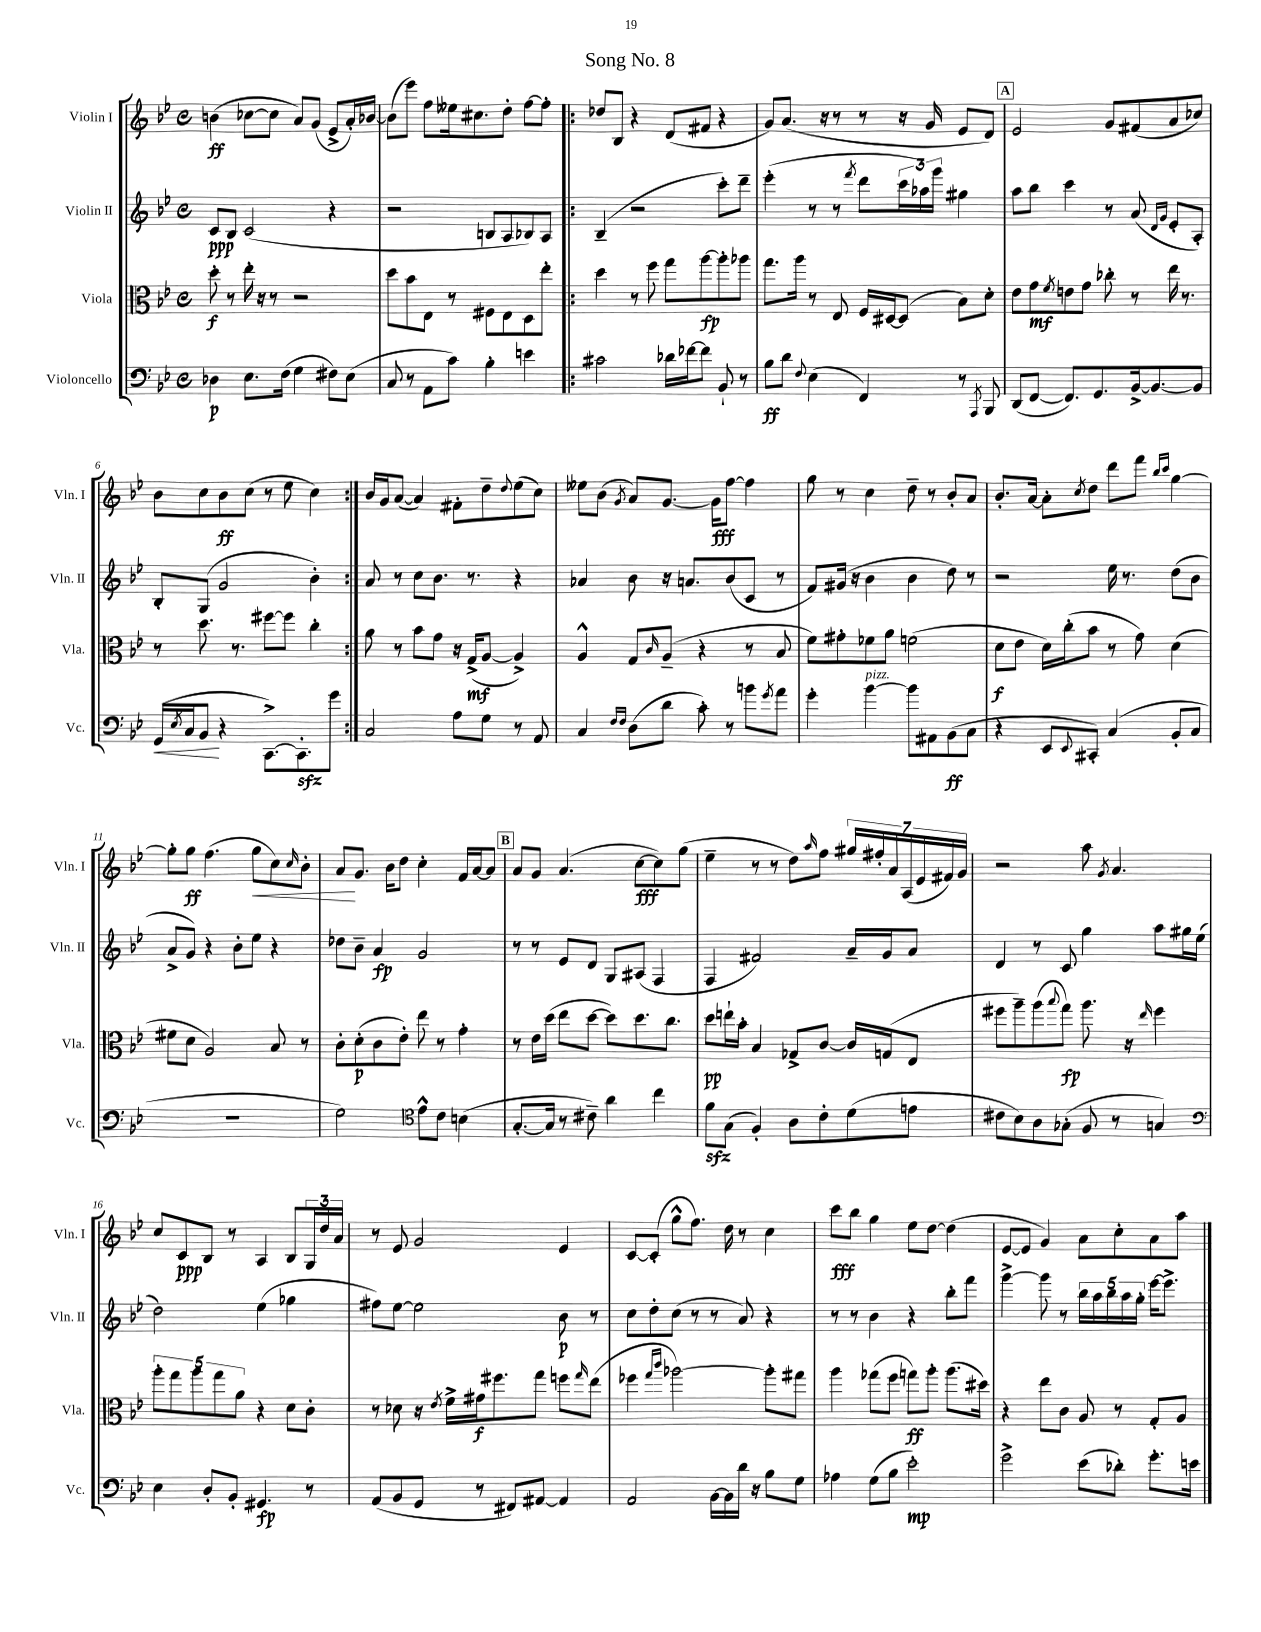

**kern	**dynam	**kern	**dynam	**kern	**dynam	**kern	**dynam
*part4	*part4	*part3	*part3	*part2	*part2	*part1	*part1
*staff4	*staff4	*staff3	*staff3	*staff2	*staff2	*staff1	*staff1
*I"Violoncello	*	*I"Viola	*	*I"Violin II	*	*I"Violin I	*
*I'Vc.	*	*I'Vla.	*	*I'Vln. II	*	*I'Vln. I	*
*clefF4	*	*clefC3	*	*clefG2	*	*clefG2	*
*k[b-e-]	*	*k[b-e-]	*	*k[b-e-]	*	*k[b-e-]	*
*M4/4	*	*M4/4	*	*M4/4	*	*M4/4	*
*met(c)	*	*met(c)	*	*met(c)	*	*met(c)	*
=1	=1	=1	=1	=1	=1	=1	=1
4D-X\	p	8dd'\	f	8c/L	ppp	(4bn\	ff
.	.	8r	.	8B-/J	.	.	.
8.E-\L	.	16ee-'\	.	(2c/	.	[8cc-X\L	.
.	.	16r	.	.	.	.	.
.	.	8r	.	.	.	8cc-\J]	.
(16F\Jk	.	.	.	.	.	.	.
4G\	.	2r	.	.	.	8a/L)	.
.	.	.	.	.	.	(8g/J	.
8F#X\L)	.	.	.	4r	.	8e-^/L	.
(8E-\J	.	.	.	.	.	16a'/L)	.
.	.	.	.	.	.	[16b-X/JJ	.
=2	=2	=2	=2	=2	=2	=2	=2
8C/	.	8dd\L	.	2r	.	(8b-\L]	.
8r	.	8b-\	.	.	.	8eee-\J)	.
8AA\L	.	8E-\J	.	.	.	8ff\L	.
8c\J)	.	8r	.	.	.	16ee--X\k	.
.	.	.	.	.	.	8.cc#X\	.
4B-'\	.	8F#X\L	.	8Bn/L	.	.	.
.	.	8E-\	.	8A/	.	8dd'\J	.
4en\	.	8D\	.	8B-X/)	.	[8ff\L	.
.	.	8ee-'\J	.	8A/J	.	8ff'\J]	.
=3!|:	=3!|:	=3!|:	=3!|:	=3!|:	=3!|:	=3!|:	=3!|:
2c#X\	.	4dd\	.	(4B-~/	.	8dd-X/L	.
.	.	.	.	.	.	8B-/J	.
.	.	8r	.	2r	.	4r	.
.	.	8ff\	.	.	.	.	.
16d-X\LL	.	8gg\L	.	.	.	(8d/L	.
[16f-X\J	.	.	.	.	.	.	.
8f-\J]	.	[8aa\	fp	.	.	8f#X/J	.
8BB-`/	.	8aa'\]	.	8ccc'\L)	.	4r	.
8r	.	8aa-X\J	.	8ddd~\J	.	.	.
=4	=4	=4	=4	=4	=4	=4	=4
8B-\L	ff	8.gg\L	.	(4eee-'\	.	8g/L)	.
8d\J	.	.	.	.	.	(8.a/J	.
.	.	16aa\Jk	.	.	.	.	.
8qqF/	.	.	.	.	.	.	.
(4E-\	.	8r	.	8r	.	.	.
.	.	.	.	.	.	16r	.
.	.	8E-/	.	8r	.	8r	.
.	.	.	.	8qfff/	.	.	.
4FF/)	.	16F/LL	.	8ddd\L	.	8r	.
.	.	[16D#X/J	.	.	.	.	.
.	.	(8D#/J]	.	24ccc\L	.	16r	.
.	.	.	.	24aa-X\)	.	.	.
.	.	.	.	.	.	16g/	.
.	.	.	.	24ggg\JJ	.	.	.
8r	.	8B-\L)	.	4gg#X\	.	8e-/L	.
8qAAA/	.	.	.	.	.	.	.
8BBB-/	.	8d'\J	.	.	.	8d/J)	.
!!LO:REH:place=s1:t=A
=5	=5	=5	=5	=5	=5	=5	=5
(8DD/L	.	8e-\L	.	8aa\L	.	2e-/	.
[8FF/J	.	8g\	mf	8bb-\J	.	.	.
.	.	8qf/	.	.	.	.	.
8.FF/L])	.	8en\	.	4ccc\	.	.	.
.	.	8g\J	.	.	.	.	.
8.GG/	.	.	.	.	.	.	.
.	.	8cc-X'\	.	8r	.	8g/L	.
[16BB-^/k	.	8r	.	(8a/	.	(8f#X/	.
8.BB-/_	.	.	.	.	.	.	.
.	.	.	.	16qqd/LL	.	.	.
.	.	.	.	16qqg/JJ	.	.	.
.	.	16ee-\	.	8e-'/L	.	8a/	.
.	.	8.r	.	.	.	.	.
8BB-/J]	.	.	.	8A'/J)	.	8cc-X/J)	.
!!LO:LB:g=z
=6	=6	=6	=6	=6	=6	=6	=6
!	!LO:HP:b	!	!	!	!	!	!
(16GG/LL	<	8r	.	8B-'/L	.	8b-\L	.
8qE-/	.	.	.	.	.	.	.
16C/J	.	.	.	.	.	.	.
8BB-/J	.	8.dd\	.	(8G/J	.	8cc\	.
4r	[	.	.	2g/	.	8b-\	ff
.	.	8.r	.	.	.	.	.
.	.	.	.	.	.	(8cc\J	.
[8.CC^\L)	.	[8ff#X\L	.	.	.	8r	.
.	.	8ff#\J]	.	.	.	8ee-\	.
8.CCzz'\]	.	.	.	.	.	.	.
.	.	4cc'\	.	4b-'\)	.	4cc\)	.
8g\J	.	.	.	.	.	.	.
=7:|!	=7:|!	=7:|!	=7:|!	=7:|!	=7:|!	=7:|!	=7:|!
2C/	.	8a\	.	8a/	.	16b-/LL	.
.	.	.	.	.	.	16g/J	.
.	.	8r	.	8r	.	([8a/J	.
.	.	8b-\L	.	8cc\L	.	4a/])	.
.	.	8g\J	.	8.b-\J	.	.	.
8A\L	.	16r	.	.	.	8f#X'\L	.
.	.	(16G^/KL	mf	8.r	.	.	.
8G\J	.	[8A/J	.	.	.	8dd~\	.
.	.	.	.	.	.	8qqdd/	.
8r	.	4A^/])	.	4r	.	(8ee-\	.
8AA/	.	.	.	.	.	8cc\J)	.
=8	=8	=8	=8	=8	=8	=8	=8
4C/	.	4A^^/	.	4a-X/	.	8ee--X\L	.
.	.	.	.	.	.	(8b-\J	.
16qqF/LL	.	.	.	.	.	.	.
16qqF/JJ	.	.	.	.	.	8qg/	.
(8D\L	.	8G/L	.	8b-\	.	8a/L)	.
.	.	16qqc/	.	.	.	.	.
8d\J	.	(8A~/J	.	16r	.	[8.g/J	.
.	.	.	.	8.an/L	.	.	.
8c'\)	.	4r	.	.	.	.	.
.	.	.	.	.	.	16g\KL]	fff
8r	.	.	.	(8b-/	.	[8ff\J	.
8bn\L	.	8r	.	8c/J	.	4ff\]	.
8qg/	.	.	.	.	.	.	.
8a\J	.	8B-/	.	8r	.	.	.
=9	=9	=9	=9	=9	=9	=9	=9
4g'\	.	8f\L)	.	8f/L)	.	8gg\	.
.	.	8g#X'\	.	(16g#X/Jk	.	8r	.
.	.	.	.	16r	.	.	.
!LO:TX:a:i:t=pizz.	!	!	!	!	!	!	!
[4b-\	.	8f-X\	.	4b-\	.	4cc\	.
.	.	8a\J	.	.	.	.	.
8b-\L]	.	(2fn\	.	4b-\	.	8dd~\	.
8AA#X\	.	.	.	.	.	8r	.
(8BB-\	ff	.	.	8dd\)	.	8b-'/L	.
8C\J	.	.	.	8r	.	8a/J	.
=10	=10	=10	=10	=10	=10	=10	=10
4r	.	8d\L	f	2r	.	8.b-'/L	.
.	.	8e-\J	.	.	.	.	.
.	.	.	.	.	.	[16a/Jk	.
8EE-/L	.	16d\LL)	.	.	.	8a'\L]	.
.	.	(16cc'\J	.	.	.	.	.
8qqEE-/	.	.	.	.	.	8qcc/	.
8CC#X'/J)	.	8b-\J	.	.	.	8dd\J	.
(4C/	.	8r	.	16ee-\	.	8ddd\L	.
.	.	.	.	8.r	.	.	.
.	.	8g\)	.	.	.	8fff\J	.
.	.	.	.	.	.	16qqbb-/LL	.
.	.	.	.	.	.	16qqccc/JJ	.
8BB-'/L	.	(4d\	.	(8dd\L	.	[4gg\	.
8C/J	.	.	.	8b-\J	.	.	.
!!LO:LB:g=z
=11	=11	=11	=11	=11	=11	=11	=11
1r	.	8f#X\L	.	8a^/L	.	8gg'\L]	.
.	.	8d\J	.	8g/J)	.	8gg\J	ff
.	.	2A/)	.	4r	.	(4.ff\	.
.	.	.	.	8b-'\L	.	.	.
!	!	!	!	!	!	!	!LO:HP:b
.	.	.	.	8ee-\J	.	8gg\L	<
.	.	8B-/	.	4r	.	8cc\)	.
.	.	.	.	.	.	16qqcc/	.
.	.	8r	.	.	.	8b-'\J	.
=12	=12	=12	=12	=12	=12	=12	=12
2G\)	.	8c'\L	.	8dd-X\L	.	8a/L	.
.	.	(8d'\	p	8b-~\J	.	8.g/J	[
.	.	8c\	.	4a/	fp	.	.
.	.	.	.	.	.	16b-\KL	.
.	.	8e-'\J)	.	.	.	8dd\J	.
*clefC4	*	*	*	*	*	*	*
8e-^^\L	.	8ee-\	.	2g/	.	4cc'\	.
8c\J	.	8r	.	.	.	.	.
(4Bn\	.	4g'\	.	.	.	16f/LL	.
.	.	.	.	.	.	[16a/J	.
.	.	.	.	.	.	8a/J]	.
!!LO:REH:place=s1:t=B
=13	=13	=13	=13	=13	=13	=13	=13
[8.G'/L	.	8r	.	8r	.	8a/L	.
.	.	16e-\LL	.	8r	.	8g/J	.
16G/Jk]	.	(16dd\JJ	.	.	.	.	.
8r	.	8ee-\L	.	8e-/L	.	(4.a/	.
8c#X~\)	.	[8dd\J	.	8d/J	.	.	.
4a\	.	8dd\L])	.	8G/L	.	.	.
.	.	8.dd\	.	(8A#X/J	.	[8cc\L	fff
4cc\	.	.	.	4F/	.	8cc\])	.
.	.	8.cc\J	.	.	.	.	.
.	.	.	.	.	.	(8gg\J	.
=14	=14	=14	=14	=14	=14	=14	=14
8fzz\L	.	8dd\L	pp	4F/	.	4ee-~\	.
(8G\J	.	16een`\L	.	.	.	.	.
.	.	16b-'\JJ	.	.	.	.	.
4F'/)	.	4B-/	.	2f#X/)	.	8r	.
.	.	.	.	.	.	8r	.
8A\L	.	8G-X^/L	.	.	.	8dd\L)	.
.	.	.	.	.	.	16qqaa/	.
8c'\	.	[8c/J	.	.	.	8ff\J	.
(8d\	.	16c/LL]	.	16a~/LL	.	28gg#X/LL	.
.	.	.	.	.	.	28ff#X'/	.
.	.	(16Gn/J	.	16g/J	.	.	.
.	.	.	.	.	.	28a/	.
.	.	.	.	.	.	(28A/	.
8en\J	.	8E-/J	.	8a/J	.	.	.
.	.	.	.	.	.	28e-/	.
.	.	.	.	.	.	28f#X/)	.
.	.	.	.	.	.	28g/JJ	.
=15	=15	=15	=15	=15	=15	=15	=15
8c#X\L	.	8ff#X\L	.	4d/	.	2r	.
8B-\)	.	8aa~\)	.	.	.	.	.
8A\	.	(8aa\	.	8r	.	.	.
.	.	8qqbb-/	.	.	.	.	.
(8G-X'\J	.	8gg\J)	fp	8c/	.	.	.
8F/	.	8.aa\	.	4gg\	.	8aa\	.
.	.	.	.	.	.	8qg/	.
8r	.	.	.	.	.	4.a/	.
.	.	16r	.	.	.	.	.
.	.	16qqee-/	.	.	.	.	.
4Gn/)	.	4ff#\	.	8aa\L	.	.	.
.	.	.	.	16gg#X\L	.	.	.
.	.	.	.	(16ee-\JJ	.	.	.
!!LO:LB:g=z
=16	=16	=16	=16	=16	=16	=16	=16
*clefF4	*	*	*	*	*	*	*
4E-\	.	10aa'\L	.	2dd\)	.	8cc/L	.
.	.	10gg\	.	.	.	.	.
.	.	.	.	.	.	8c/	ppp
.	.	10aa\	.	.	.	.	.
8D'/L	.	.	.	.	.	8B-/J	.
.	.	10gg\	.	.	.	.	.
8BB-'/J	.	.	.	.	.	8r	.
.	.	10a\J	.	.	.	.	.
4.GG#X/	fp	4r	.	(4ee-\	.	4A/	.
.	.	8d\L	.	4gg-X\	.	8B-/L	.
8r	.	8c'\J	.	.	.	24G/L	.
.	.	.	.	.	.	24dd/	.
.	.	.	.	.	.	24a/JJ	.
=17	=17	=17	=17	=17	=17	=17	=17
(8AA/L	.	8r	.	8ff#X\L)	.	8r	.
8BB-/	.	8d-X\	.	[8ee-\J	.	8e-/	.
8GG/J	.	16r	.	2ee-\]	.	2g/	.
.	.	8qe-/	.	.	.	.	.
.	.	16f^\LL	.	.	.	.	.
8r	.	16g#X\J	f	.	.	.	.
.	.	8.ff#X\	.	.	.	.	.
8FF#X/L)	.	.	.	.	.	.	.
[8AA#X/J	.	8gg\J	.	.	.	.	.
4AA#/]	.	8ffn\L	.	8b-\	p	4e-/	.
.	.	16qqgg/	.	.	.	.	.
.	.	(8ee-\J	.	8r	.	.	.
=18	=18	=18	=18	=18	=18	=18	=18
2AA/	.	4ff-X\	.	8cc\L	.	[8c/L	.
.	.	.	.	8dd'\	.	(8c'/J]	.
.	.	16qqgg/LL	.	.	.	.	.
.	.	16qqccc/JJ	.	.	.	.	.
.	.	[2aa-X\)	.	(8cc\J	.	8gg^^\L	.
.	.	.	.	8r	.	8.ff\J)	.
[16BB-\LL	.	.	.	8r	.	.	.
16BB-\]	.	.	.	.	.	16dd\	.
16d\JJ	.	.	.	8a/)	.	8r	.
16r	.	.	.	.	.	.	.
8B-\L	.	8aa-'\L]	.	4r	.	4cc\	.
8G\J	.	8gg#X\J	.	.	.	.	.
=19	=19	=19	=19	=19	=19	=19	=19
4A-X\	.	4aa\	.	8r	.	8ccc\L	fff
.	.	.	.	8r	.	8bb-\J	.
(8G\L	.	(8gg-X\L	.	4b-\	.	4gg\	.
8B-\J	.	8ff\J	.	.	.	.	.
2e-'\)	mp	8ggn\L)	ff	4r	.	8ee-\L	.
.	.	8aa'\J	.	.	.	[8dd\J	.
.	.	(8.aa\L	.	8bb-'\L	.	(4dd\]	.
.	.	.	.	8fff\J	.	.	.
.	.	16dd#X\Jk)	.	.	.	.	.
=20	=20	=20	=20	=20	=20	=20	=20
2g^\	.	4r	.	[4ggg^\	.	[8e-/L	.
.	.	.	.	.	.	8e-/J]	.
.	.	8ee-\L	.	8ggg\]	.	4g/)	.
.	.	8c\J	.	8r	.	.	.
(8e-\L	.	8A/	.	20bb-\LL	.	8a\L	.
.	.	.	.	20aa\	.	.	.
.	.	.	.	20bb-\	.	.	.
8d-X'\J)	.	8r	.	.	.	8cc'\	.
.	.	.	.	20aa\	.	.	.
.	.	.	.	20gg'\JJ	.	.	.
8.g'\L	.	8G'/L	.	[16eee-\KL	.	8a\	.
.	.	.	.	8.eee-^\J]	.	.	.
.	.	8A/J	.	.	.	8aa\J	.
16en\Jk	.	.	.	.	.	.	.
==	==	==	==	==	==	==	==
*-	*-	*-	*-	*-	*-	*-	*-
